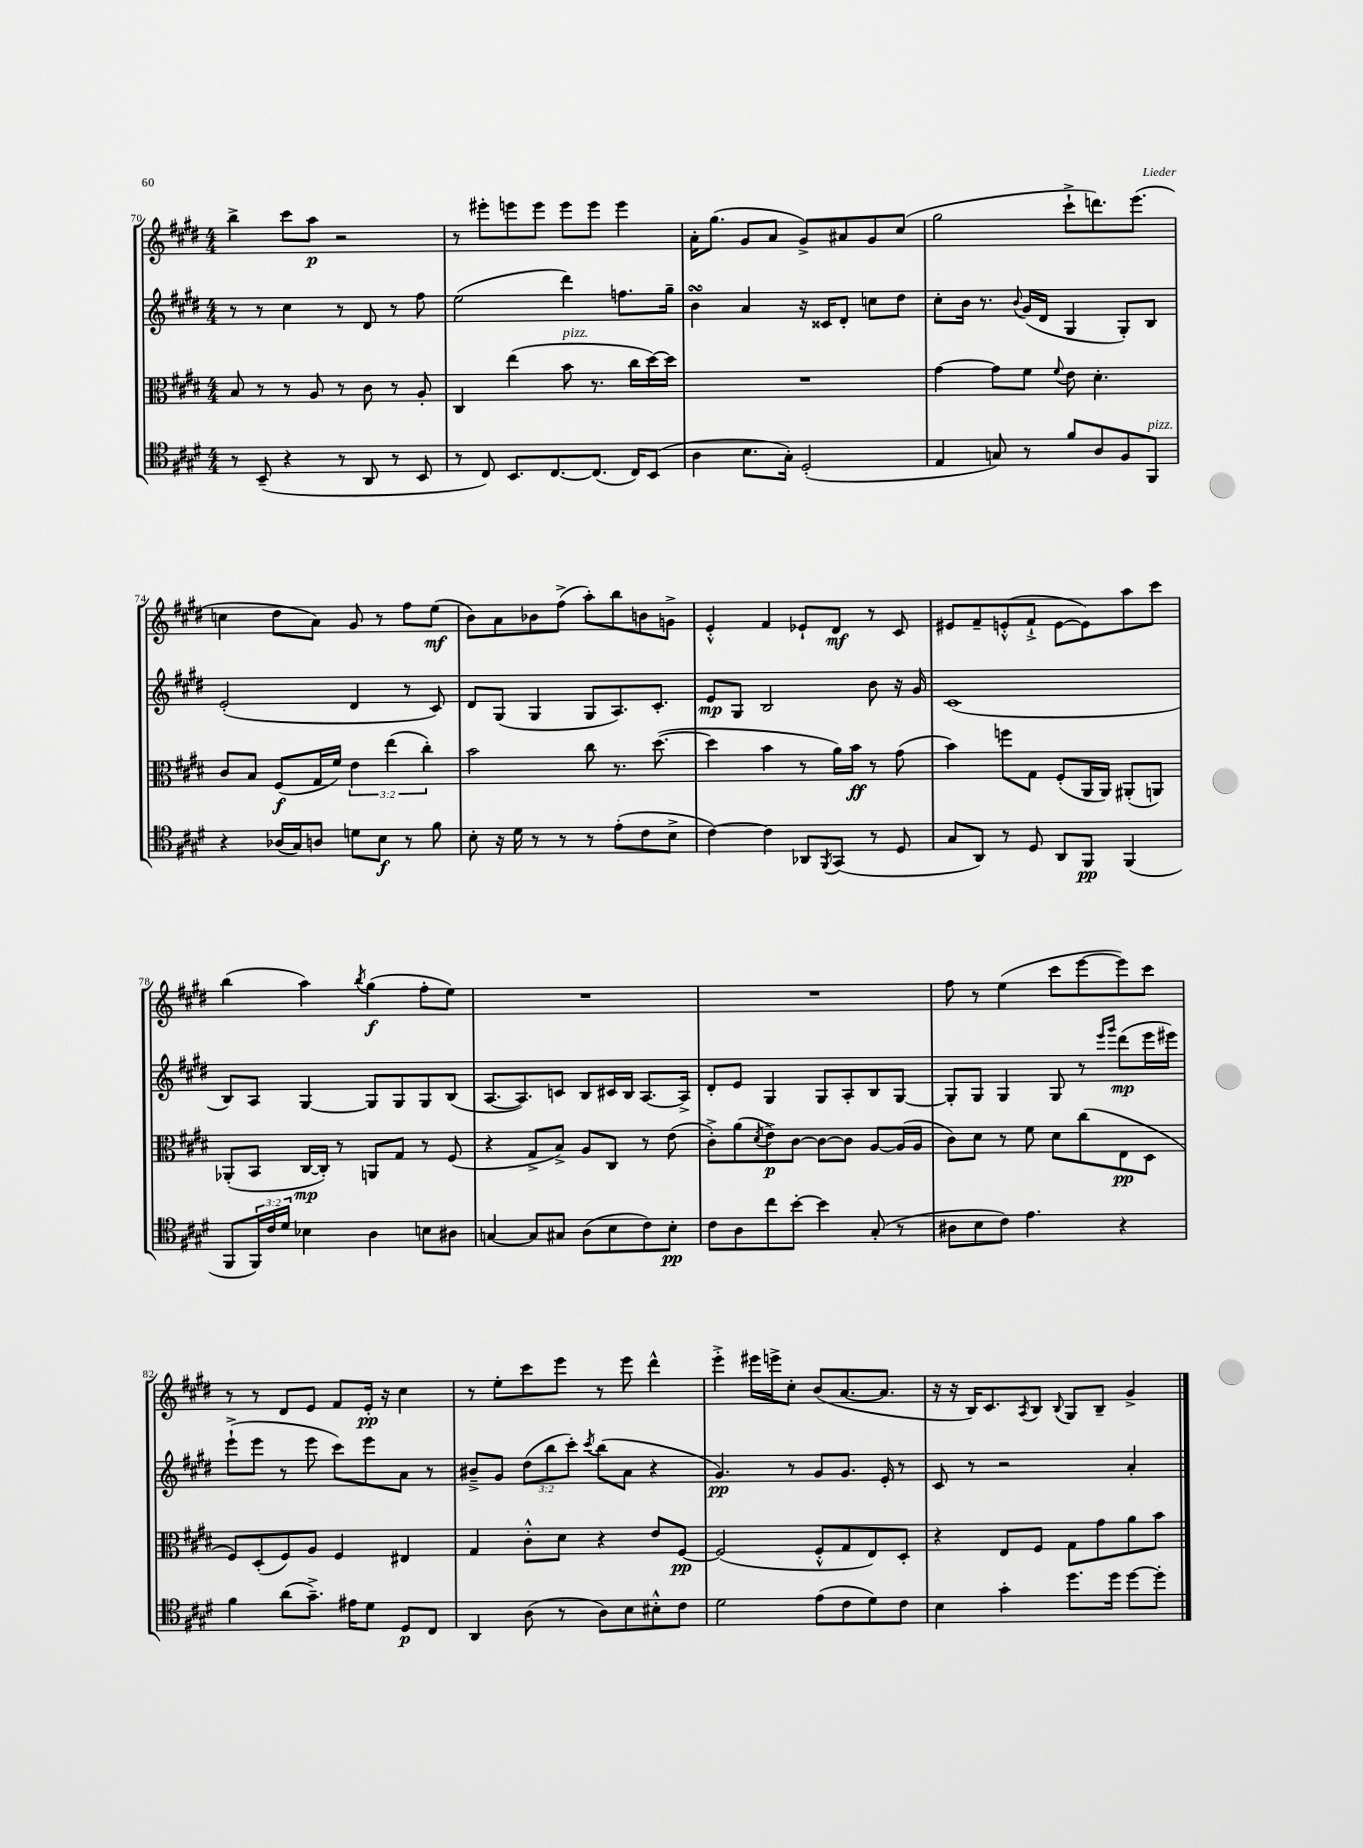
<<
\new StaffGroup <<
\new Staff = "s0" {
    \clef treble \key e \major \numericTimeSignature \time 4/4
    b''4-> cis'''8 a''8\p r2 |
    r8 eis'''8-. e'''8 e'''8 e'''8 e'''8 e'''4 |
    a'16-. gis''8.( gis'8 a'8 gis'8->) ais'8 gis'8 cis''8( |
    gis''2 cis'''8-!-> d'''8.) e'''8.( |
    c''4 dis''8 a'8) gis'8 r8 fis''8 e''8\mf( |
    b'8) a'8 bes'8 fis''8->( a''8-.) b''8 b'8 g'8-> |
    e'4-.-^ fis'4 ees'8-! dis'8\mf r8 cis'8 |
    eis'8 fis'8-- e'8-.-^( fis'8-!-> e'8~ e'8) a''8 cis'''8 |
    b''4( a''4) \acciaccatura { b''8 } gis''4\f( fis''8-. e''8) |
    R1 |
    R1 |
    fis''8 r8 e''4( cis'''8 e'''8~ e'''8) cis'''8 |
    r8 r8 dis'8 e'8 fis'8 e'16-.\pp r16 cis''4 |
    r8 e''8-. cis'''8 e'''8 r8 e'''8 dis'''4-^ |
    e'''4-.-> eis'''16 e'''16-> cis''8-. b'8( a'8.~ a'8. |
    r16 r16 b16) cis'8. \acciaccatura { a8 } b8 \appoggiatura { b8 } gis8 b8-- gis'4-> \bar "|." |
}
\new Staff = "s1" {
    \clef treble \key e \major \numericTimeSignature \time 4/4 \override Staff.TupletNumber.text = #tuplet-number::calc-fraction-text
    r8 r8 cis''4 r8 dis'8 r8 fis''8 |
    e''2( dis'''4) f''8. gis''16-- |
    b'4\turn a'4 r16 cisis'16 dis'8-. c''8 dis''8 |
    cis''8-. b'16 r8. \appoggiatura { b'8 } gis'16( dis'16 gis4 gis8-.) b8 |
    e'2-.( dis'4 r8 cis'8) |
    dis'8 gis8( gis4 gis8 a8.) cis'8.-. |
    e'8\mp gis8 b2 b'8 r16 gis'16 |
    cis'1( |
    b8) a8 gis4~ gis8 gis8 gis8 b8( |
    a8.~ a8.) c'8 b8 cis'16 b16 a8.~ a16-> |
    dis'8-. e'8 gis4 gis8 a8-. b8 gis8~ |
    gis8-. gis8 gis4 gis8 r8 \grace { e'''16 gis'''16 } dis'''8\mp( e'''16 eis'''16) |
    e'''8-!->( e'''8 r8 e'''8 cis'''8) e'''8 a'8 r8 |
    bis'8---> gis'8 \tuplet 3/2 { dis''8( b''8 cis'''8-.) } \acciaccatura { cis'''8 } b''8( a'8 r4 |
    gis'4.\pp) r8 gis'8 gis'8. e'16-. r8 |
    cis'8 r8 r2 a'4-. \bar "|." |
}
\new Staff = "s2" {
    \clef alto \key e \major \numericTimeSignature \time 4/4 \override Staff.TupletNumber.text = #tuplet-number::calc-fraction-text
    b8 r8 r8 a8 r8 cis'8 r8 a8-. |
    cis4 e''4( b'8^\markup { \italic "pizz." } r8. cis''16 dis''16~) dis''16 |
    R1 |
    gis'4~ gis'8 fis'8 \appoggiatura { fis'8 } e'8 dis'4.-. |
    cis'8 b8 fis8\f( gis16 fis'16) \tuplet 3/2 { e'4 e''4( cis''4-.) } |
    b'2 cis''8 r8. dis''8.~( |
    dis''4 b'4 r8 a'16) b'16\ff r8 gis'8( |
    b'4) f''8 gis8 fis8-.( a,16 a,16) ais,8-.( a,8) |
    aes,8-.( b,8 cis16~\mp cis16-.) r8 a,8 gis8 r8 fis8( |
    r4 gis8-> b8->) a8 cis8 r8 e'8( |
    cis'8-.->) a'8( \acciaccatura { dis'8 } e'8->\p) cis'8~ cis'8~ cis'8 a8~ a16( a16 |
    cis'8) dis'8 r8 fis'8 dis'8 cis''8( e8\pp dis8 |
    fis8) dis8-.( fis8) a8 fis4 eis4 |
    gis4 cis'8-.-^ dis'8 r4 e'8 fis8~\pp |
    fis2( fis8-.-^ gis8 e8) dis8-. |
    r4 e8 fis8 gis8 gis'8 a'8 b'8 \bar "|." |
}
\new Staff = "s3" {
    \clef tenor \key e \major \numericTimeSignature \time 4/4 \override Staff.TupletNumber.text = #tuplet-number::calc-fraction-text
    r8 b,8--( r4 r8 a,8 r8 b,8 |
    r8 cis8) b,8. cis8.~ cis8.( cis16) b,8( |
    a4 b8. gis16-.) dis2-.( |
    e4 g8) r8 fis'8 a8 fis8 fis,8^\markup { \italic "pizz." } |
    r4 aes16( gis16) a8 d'8 b8\f r8 fis'8 |
    b8-. r16 dis'16 r8 r8 r8 e'8-.( cis'8 b8-> |
    cis'4~) cis'4 aes,8 \acciaccatura { fis,8 } gis,8( r8 dis8 |
    gis8 a,8) r8 dis8 a,8 fis,8\pp fis,4( |
    fis,8 \tuplet 3/2 { fis,16) cis'16 dis'16 } bes4 a4 b8 ais8 |
    g4~ g8 gis8 a8( b8 cis'8) b8-.\pp |
    cis'8 a8 cis''8 b'8~-. b'4 gis8-.( r8 |
    ais8 b8 cis'8) e'4. r4 |
    fis'4 a'8( gis'8.--->) eis'16 dis'8 dis8\p cis8 |
    a,4 a8( r8 a8) b8 bis8-.-^ cis'8 |
    dis'2 e'8( cis'8 dis'8) cis'8 |
    b4 gis'4-. dis''8. dis''16 dis''8~ dis''8-. \bar "|." |
}
>>
>>
\layout { \context { \Score currentBarNumber = #70 } }
